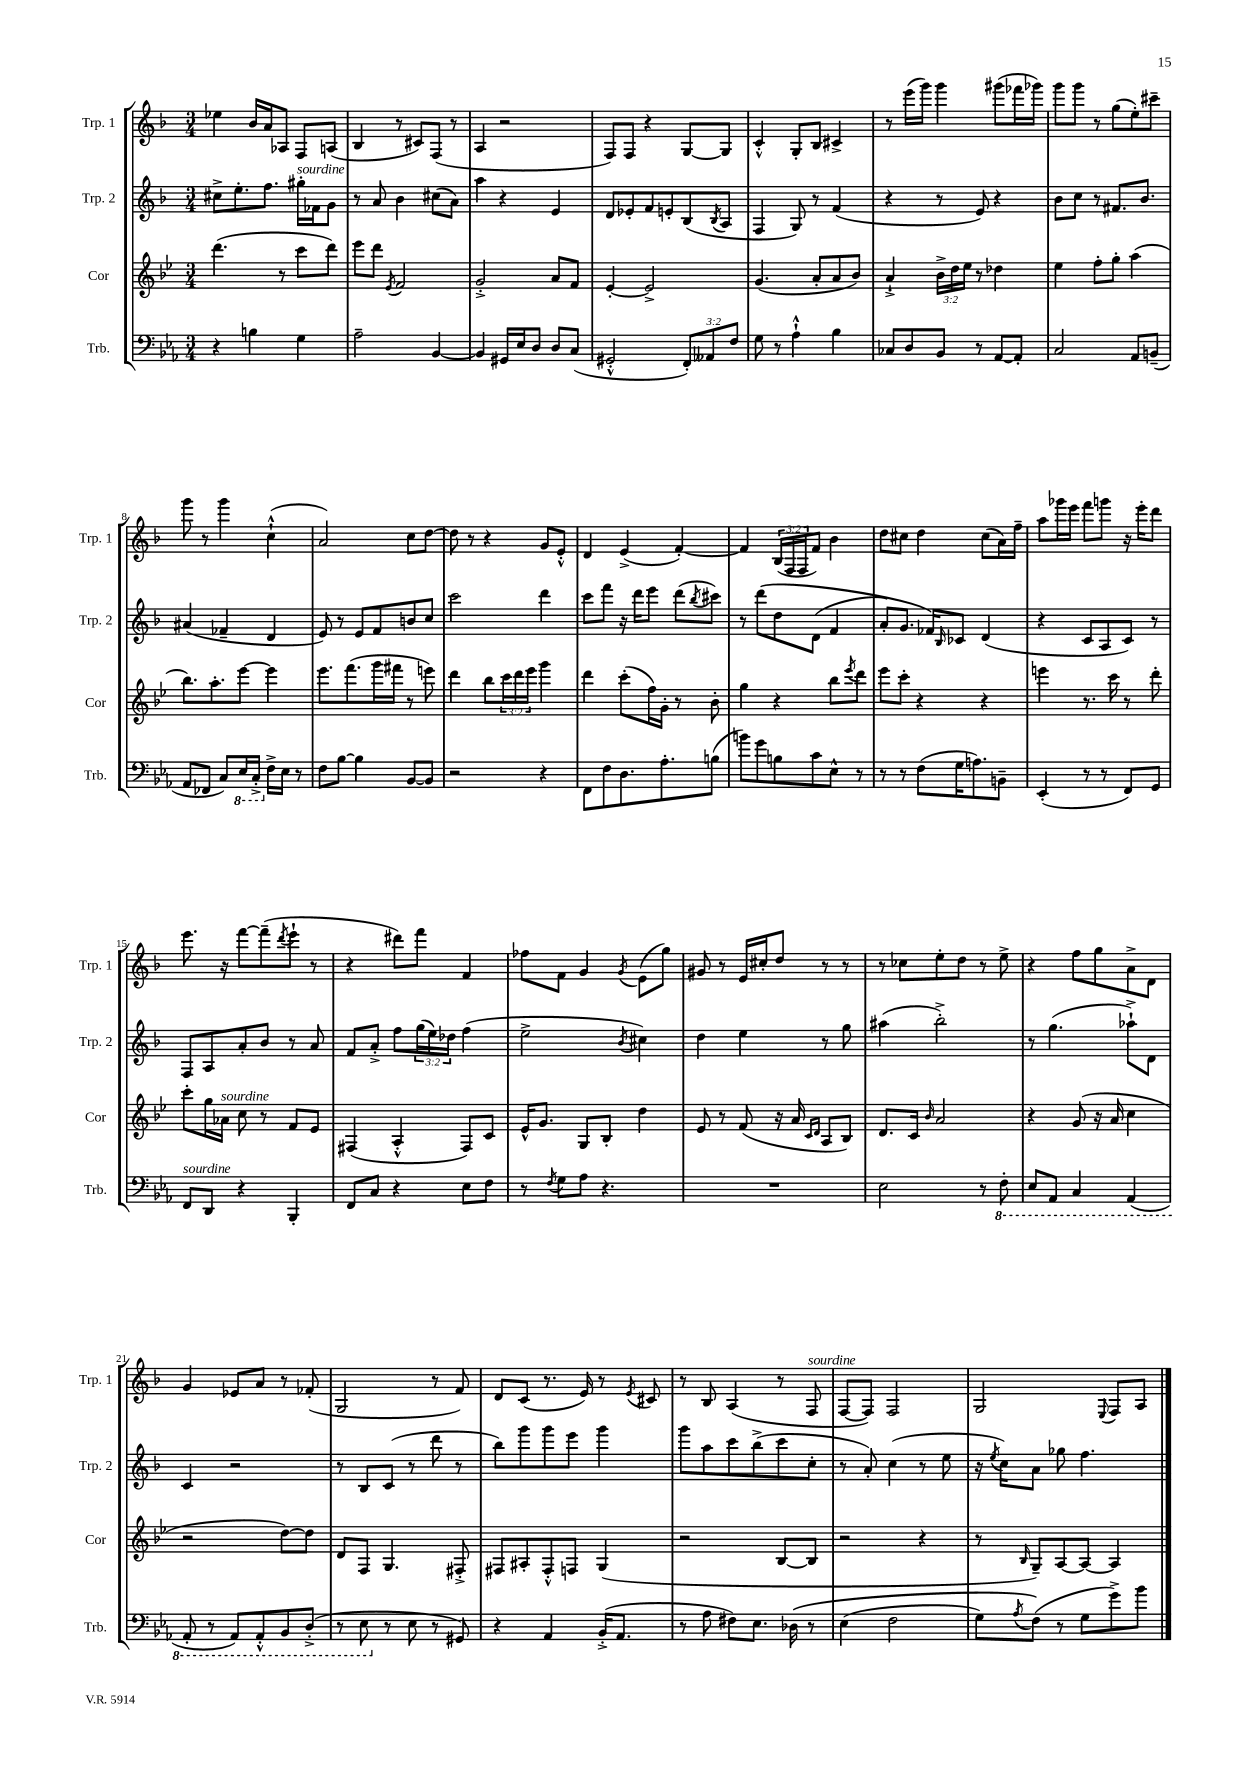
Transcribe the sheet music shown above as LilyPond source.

<<
\new StaffGroup <<
\new Staff = "s0" \with { instrumentName = "Trp. 1" shortInstrumentName = "Trp. 1" } {
    \clef treble \key f \major \numericTimeSignature \time 3/4 \override Staff.TupletNumber.text = #tuplet-number::calc-fraction-text
    ees''4 bes'16 a'16 aes8 f8 a8( |
    bes4 r8 cis'8) f8( r8 |
    a4 r2 |
    f8) f8 r4 g8~ g8 |
    c'4-.-^ g8-. bes8 cis'4-> |
    r8 e'''16( g'''16) g'''4 gis'''8( fes'''16 ges'''16) |
    g'''8 g'''8 r8 g''8( e''8-.) cis'''8-- |
    g'''8 r8 g'''4 c''4-!-^( |
    a'2) c''8 d''8~ |
    d''8 r8 r4 g'8 e'8-.-^ |
    d'4 e'4->( f'4~-.) |
    f'4 \tuplet 3/2 { bes16( f16 f16 } f'8) bes'4 |
    d''8 cis''8 d''4 cis''8( a'16) f''16-- |
    a''8 ges'''16 e'''16 f'''8 g'''8 r16 e'''16-. d'''8 |
    e'''8. r16 f'''8~ f'''8--( \acciaccatura { d'''8 } e'''8-! r8 |
    r4 dis'''8) f'''8 f'4 |
    fes''8 f'8 g'4 \acciaccatura { g'8 } e'8( g''8) |
    gis'8 r8 e'16 cis''16-. d''8 r8 r8 |
    r8 ces''8 e''8-. d''8 r8 e''8-> |
    r4 f''8 g''8 a'8-> d'8 |
    g'4 ees'8 a'8 r8 fes'8-.( |
    g2 r8 f'8) |
    d'8 c'8( r8. e'16) r8 \acciaccatura { e'8 } cis'8 |
    r8 bes8 a4( r8 f8^\markup { \italic "sourdine" } |
    f8~ f8) f2 |
    g2 \appoggiatura { e8 } f8 a8 \bar "|." |
}
\new Staff = "s1" \with { instrumentName = "Trp. 2" shortInstrumentName = "Trp. 2" } {
    \clef treble \key f \major \numericTimeSignature \time 3/4 \override Staff.TupletNumber.text = #tuplet-number::calc-fraction-text
    cis''8-> e''8.-. f''8. gis''16-.^\markup { \italic "sourdine" } fes'16 g'8 |
    r8 a'8 bes'4 cis''8( a'8) |
    a''4 r4 e'4 |
    d'8 ees'8-. f'8 e'8-. bes8( \acciaccatura { bes8 } a8 |
    f4 g8) r8 f'4( |
    r4 r8 e'8) r4 |
    bes'8 c''8 r8 fis'8. bes'8. |
    ais'4( fes'4-- d'4 |
    e'8) r8 e'8 f'8 b'8 c''8 |
    c'''2 d'''4 |
    c'''8 f'''8 r16 d'''16 e'''8 d'''8( \acciaccatura { bes''8 } cis'''8) |
    r8 d'''8\( d''8 d'8( f'4 |
    a'8-.) g'8. fes'16\) \grace { bes16 } ces'8 d'4( |
    r4 c'8 a8 c'8) r8 |
    f8 a8 a'8-. bes'8 r8 a'8 |
    f'8 a'8-.-> f''8 \tuplet 3/2 { g''16( e''16) des''16 } f''4( |
    e''2-> \acciaccatura { bes'8 } cis''4) |
    d''4 e''4 r8 g''8 |
    ais''4( bes''2-.->) |
    r8 g''4.( aes''8-!->) d'8 |
    c'4 r2 |
    r8 bes8 c'8( r8 d'''8 r8 |
    bes''8) g'''8 g'''8 e'''8 g'''4 |
    g'''8 a''8 c'''8 bes''8->( c'''8 c''8-. |
    r8 a'8-.) c''4( r8 e''8 |
    r16 \acciaccatura { e''8 } c''16) a'8 ges''8 f''4. \bar "|." |
}
\new Staff = "s2" \with { instrumentName = "Cor" shortInstrumentName = "Cor" } {
    \clef treble \key bes \major \numericTimeSignature \time 3/4 \override Staff.TupletNumber.text = #tuplet-number::calc-fraction-text
    d'''4.( r8 c'''8 d'''8) |
    ees'''8 d'''8 \acciaccatura { ees'8 } f'2 |
    g'2-.-> a'8 f'8 |
    ees'4~-. ees'2-> |
    g'4.( a'8-. a'8 bes'8) |
    a'4-!-> \tuplet 3/2 { bes'16-> d''16 ees''16 } r8 des''4 |
    ees''4 f''8-. g''8-. a''4( |
    bes''8.) a''8.-. ees'''8~ ees'''4 |
    ees'''8. f'''8.( g'''16 fis'''16 r8 e'''8) |
    d'''4 bes''8 \tuplet 3/2 { c'''16 d'''16 ees'''16 } g'''4 |
    d'''4 c'''8-.( f''16) g'16-. r8 bes'8-. |
    g''4 r4 bes''8 \acciaccatura { ees'''8 } d'''8 |
    ees'''8 c'''8-. r4 r4 |
    e'''4 r8. c'''16 r8 d'''8-. |
    c'''8-. g''16 aes'16^\markup { \italic "sourdine" } c''8 r8 f'8 ees'8 |
    fis4( a4-.-^ fis8) c'8 |
    ees'16-^ g'8. g8 bes8-. d''4 |
    ees'8 r8 f'8( r16 a'16 \grace { c'16 d'16 } a8 bes8) |
    d'8. c'16 \grace { bes'16 } a'2 |
    r4 g'8( r16 a'16 c''4 |
    r2 d''8~) d''8 |
    d'8 f8 g4. fis8-.-> |
    fis8 ais8-. fis8-.-^ f8 g4( |
    r2 bes8~ bes8 |
    r2 r4 |
    r8 \grace { bes16 } g8--) a8~ a8~ a4 \bar "|." |
}
\new Staff = "s3" \with { instrumentName = "Trb." shortInstrumentName = "Trb." } {
    \clef bass \key ees \major \numericTimeSignature \time 3/4 \override Staff.TupletNumber.text = #tuplet-number::calc-fraction-text
    r4 b4 g4 |
    aes2-- bes,4~ |
    bes,4 gis,16 ees16 d8 d8 c8( |
    gis,2-.-^ \tuplet 3/2 { f,8-.) aeses,8 f8 } |
    g8 r8 aes4-!-^ bes4 |
    ces8 d8 bes,8 r8 aes,8~ aes,8-. |
    c2 aes,8 b,8--( |
    aes,8 fes,8 c8) \ottava #-1 ees,16 c,16-.-> \ottava #0 f16-> ees16 r8 |
    f8 bes8~ bes4 bes,8~ bes,8 |
    r2 r4 |
    f,8 f8 d8. aes8.-. b8( |
    b'8) g'8 b8 c'8 ees8-^ r8 |
    r8 r8 f8( g16 a8.) b,8-- |
    ees,4-.( r8 r8 f,8) g,8 |
    f,8^\markup { \italic "sourdine" } d,8 r4 bes,,4-. |
    f,8 c8 r4 ees8 f8 |
    r8 \acciaccatura { f8 } g8 aes8 r4. |
    R2. |
    ees2 r8 \ottava #-1 f,8-. |
    ees,8 aes,,8 c,4 aes,,4( |
    aes,,8-. r8 aes,,8) aes,,8-.-^ bes,,8 d,8-.->( |
    r8 ees,8 \ottava #0 r8 ees8 r8 gis,8) |
    r4 aes,4 bes,16-.->( aes,8. |
    r8 aes8 fis8) ees8. des16\( r8 |
    ees4( f2 |
    g8) \acciaccatura { aes8 } f8(\) r8 g8 g'8->) bes'8 \bar "|." |
}
>>
>>
